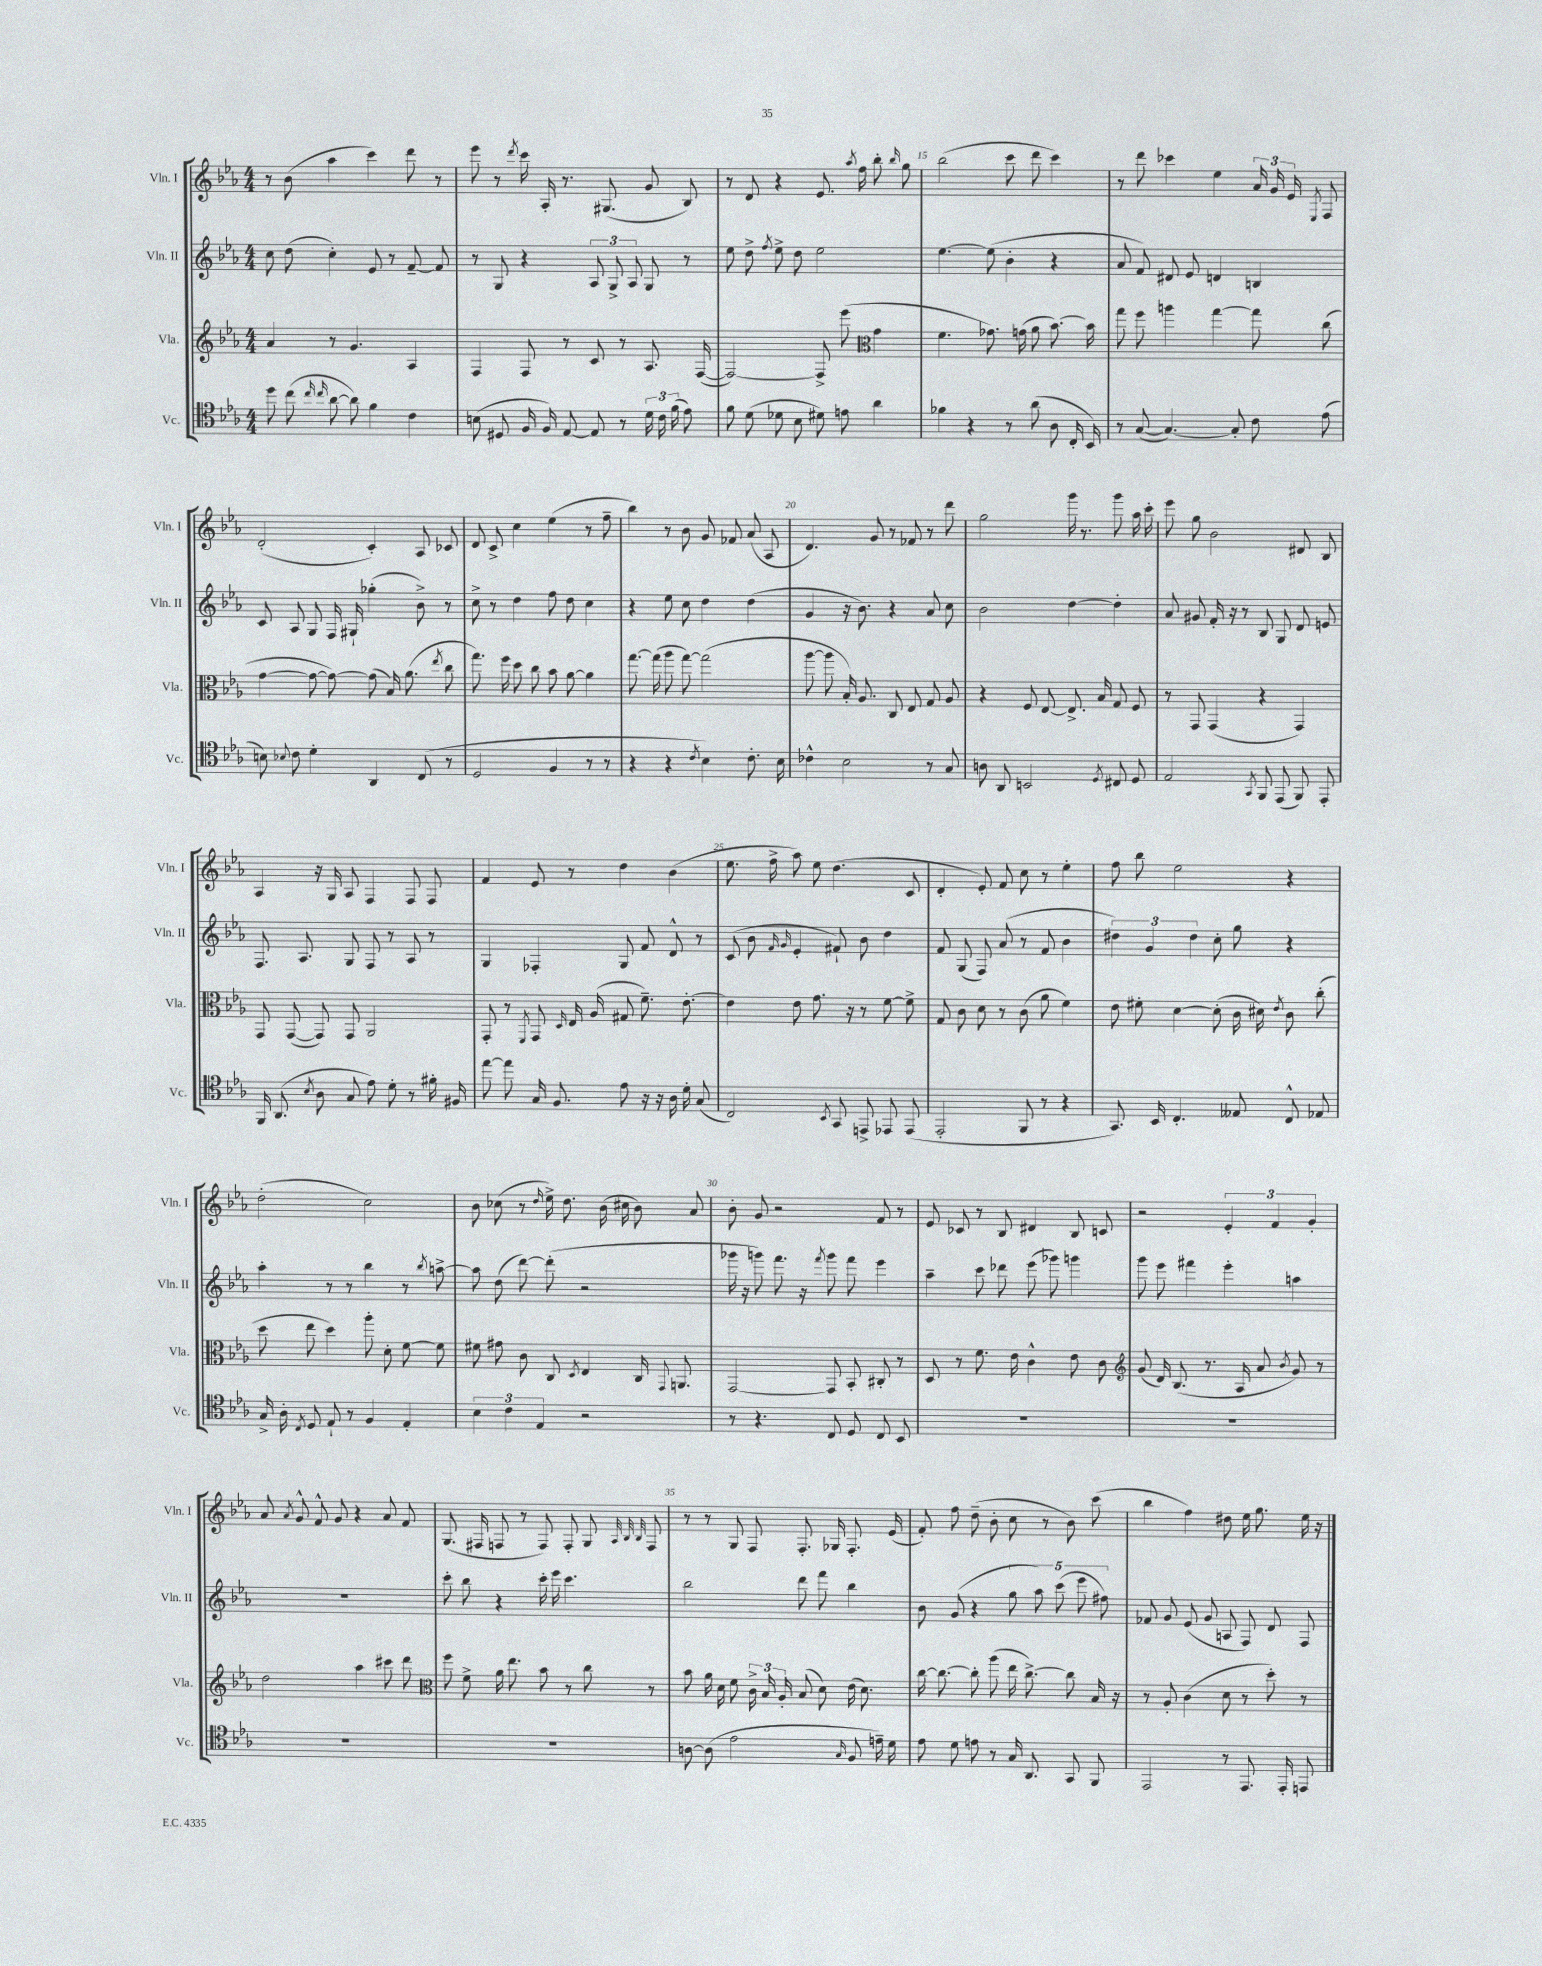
<<
\new StaffGroup <<
\new Staff = "s0" \with { instrumentName = "Vln. I" shortInstrumentName = "Vln. I" } {
    \clef treble \key ees \major \numericTimeSignature \time 4/4
    \autoBeamOff r8 bes'8( aes''4 c'''4) d'''8 r8 |
    ees'''8 r8 \acciaccatura { d'''8 } c'''16 aes16-. r8. gis8.( g'8 bes8) |
    r8 d'8 r4 ees'8. \acciaccatura { aes''8 } f''16 bes''8-. \grace { bes''16 } g''8 |
    bes''2( c'''8 d'''8 c'''4) |
    r8 d'''8 ces'''4 ees''4 \tuplet 3/2 { aes'16 g'16 ees'16 } \acciaccatura { ees8 } f8 |
    d'2-.( c'4-.) aes8 ces'8 |
    d'8 c'8-> c''4 ees''4( r8 f''8-- |
    bes''4) r8 bes'8 g'8 fes'8 aes'8( aes8 |
    d'4.) g'8 r8 fes'8 r8 d'''8 |
    g''2 g'''16 r8. g'''8 aes''16 c'''16-. |
    ees'''8 g''8 bes'2 dis'8 bes8 |
    aes4 r16 g16 aes8 f4 f8 f8 |
    f'4 ees'8 r8 d''4 bes'4( |
    ees''8. f''16-> aes''8) ees''8 d''4.( c'8 |
    d'4-. ees'8-.) f'8 c''8 r8 ees''4-. |
    f''8 bes''8 ees''2 r4 |
    d''2-.( c''2) |
    bes'8 ces''8( r8 \grace { d''16 } ees''16->) d''8. bes'16( cis''16 bes'8) aes'8 |
    bes'8-. g'8 r2 f'8 r8 |
    ees'8 ces'8 r8 bes8 dis'4 bes8 c'8 |
    r2 \tuplet 3/2 { ees'4-. f'4 g'4-. } |
    aes'8 \acciaccatura { aes'8 } g'8-^ f'8-^ g'8 r4 aes'8 f'8 |
    g8.( fis16 f8 r8 f8) f8-. g8 \grace { aes32 bes32 bes32 } f8 |
    r8 r8 g8 f8 f8.-. ges16 f8.-. ees'16( |
    f'8-.) f''8 d''8--( bes'8-. c''8 r8 bes'8) c'''8( |
    bes''4 f''4) dis''8 ees''16 g''8. ees''16 r16 \bar "|." |
}
\new Staff = "s1" \with { instrumentName = "Vln. II" shortInstrumentName = "Vln. II" } {
    \clef treble \key ees \major \numericTimeSignature \time 4/4
    \autoBeamOff c''8 d''8( c''4-.) ees'8 r8 f'8~-- f'8 |
    r8 g8 r4 \tuplet 3/2 { aes8 g8-> aes8 } g8 r8 |
    ees''8 d''8-> \acciaccatura { f''8 } ees''8-> d''8 ees''2 |
    ees''4.~ ees''8( bes'4-. r4 |
    aes'8 f'8) dis'8 ees'8 d'4 b4 |
    c'8 aes8 g8 f16 gis16-! ges''4-.( bes'8->) r8 |
    c''8-> r8 d''4 f''8 d''8 c''4 |
    r4 ees''8 c''8 d''4 d''4( |
    g'4 r16 bes'8.) r4 aes'8 c''8 |
    bes'2 d''4~ d''4-. |
    aes'8 gis'8 f'16-. r16 r8 bes8 g8 d'8 e'8 |
    f8. aes8. g8 f8 r8 aes8 r8 |
    g4 fes4-. g8 f'8 d'8-^ r8 |
    c'8( bes'8 \grace { f'16 g'16 } ees'4-. fis'8-!) bes'8 d''4 |
    f'8 g8( f8) aes'8( r8 f'8 bes'4 |
    \tuplet 3/2 { dis''4) g'4 dis''4 } c''8-. g''8 r4 |
    aes''4-. r8 r8 bes''4 r8 \acciaccatura { bes''8 } a''8~-> |
    a''8 d''8( d'''8~) d'''8-.( r2 |
    ges'''16 r16 g'''8) f'''8. r16 \acciaccatura { f'''8 } g'''8 f'''8 ees'''4 |
    aes''4-- c'''8 des'''8 ees'''8( ges'''8) g'''4 |
    g'''8 ees'''8 fis'''4 ees'''4-. a''4 |
    R1 |
    c'''8-. bes''8 r4 c'''16-. ees'''16 c'''4. |
    bes''2 d'''8 f'''8 bes''4 |
    bes'8 g'8( r4 \tuplet 5/4 { g''8 aes''8) c'''8( ees'''8 fis''8) } |
    fes'8 g'8 ees'8( g'8 a8 f8) d'8 f8 \bar "|." |
}
\new Staff = "s2" \with { instrumentName = "Vla." shortInstrumentName = "Vla." } {
    \clef treble \key ees \major \numericTimeSignature \time 4/4
    \autoBeamOff aes'4 r8 g'4. aes4 |
    f4 f8 r8 c'8 r8 aes8. f16~( |
    f2~) f8-> ees'''8( \clef alto g'4 |
    f'4. ges'8.) g'16( aes'8 bes'8.~) bes'16 |
    g''8 f''8 a''4 g''4~ g''8 c''8( |
    g'4~ g'8~ g'8~) g'8( bes16) aes'8.( \acciaccatura { ees''8 } c''8 |
    g''8.) f''16 d''8 c''8 bes'8 aes'8~ aes'4 |
    g''8.~ g''16( aes''8 g''8~) g''2( |
    aes''8~ aes''8 bes16-.) aes8. c8 ees8 g8 aes8 |
    r4 f8 ees8~ ees8.-> bes16 g8 f8 |
    r8 g,8 g,4( r4 g,4) |
    g,8 g,8~( g,8) g,8 aes,2 |
    g,8-. r8 \acciaccatura { f,8 } g,8 \grace { d16 } ees16 aes16( gis8 f'8.--) ees'8.~-. |
    ees'4 ees'8 g'8. r16 r8 f'8~ f'8-> |
    g8 c'8 d'8 r8 c'8( aes'8 f'4) |
    ees'8 fis'8-. d'4~ d'8-.( c'16 dis'16) \acciaccatura { ees'8 } c'8 c''8-.( |
    d''8 ees''8 d''4) aes''8-. d'8-. f'8~ f'8 |
    fis'8 gis'8 c'8 c8 \acciaccatura { d8 } ees4 c16 \appoggiatura { g,8 } a,8. |
    g,2~ g,8 bes,8-. cis8-. r8 |
    d8 r8 f'8. ees'16 c'4-^ ees'8 c'8 |
    \clef treble g'8( d'16) bes8.( r8. aes16 aes'8 \acciaccatura { bes'8 } g'8) r8 |
    d''2 aes''4 cis'''8 d'''8 |
    \clef alto f''8 f'8-> aes'16 ees''8. bes'8 r8 c''8 r8 |
    bes'8 aes'16 d'16 f'8 \tuplet 3/2 { c'16-> bes16 aes16-. } bes8( d'8) ees'16( d'8.) |
    c''16~ c''8.~ c''8-. aes''8( ees''16 c''8.~->) c''8 bes16 r16 |
    r8 aes8-. c'4( d'8 r8 d''8-.) r8 \bar "|." |
}
\new Staff = "s3" \with { instrumentName = "Vc." shortInstrumentName = "Vc." } {
    \clef tenor \key ees \major \numericTimeSignature \time 4/4
    \autoBeamOff d''8 c''8( \grace { c''16 c''16 } aes'8~ aes'8) f'4 c'4 |
    b8( dis8 f16 f16) ees8~ ees8 r8 \tuplet 3/2 { d'16 c'16 f'16( } ees'8) |
    f'8 d'8( des'8 bes8 dis'8) e'8 aes'4 |
    fes'4 r4 r8 aes'8( aes8 c16-. bes,16) |
    r8 g8~( g4.~) g8-. c'8 ees'8( |
    b8) \appoggiatura { bes8 } c'8 d'4-. aes,4 c8( r8 |
    d2 f4 r8 r8 |
    r4 r4 \acciaccatura { c'8 } bes4) c'8.-. bes16 |
    ces'4-^ bes2 r8 g8 |
    a8 aes,8 b,2 \acciaccatura { d8 } cis8 d8 |
    ees2 \acciaccatura { g,8 } f,8 ees,8( f,8) ees,8-. |
    f,16 aes,8.( \acciaccatura { bes8 } aes8 g8 ees'8) d'8-. r8 fis'16-. fis16 |
    ees''8~ ees''8 g16 f8. ees'8 r16 r16 aes16 d'16-. g8( |
    c2) \acciaccatura { bes,8 } g,8 e,8-> ees,8 ees,8( |
    ees,2-. f,8 r8 r4 |
    g,8.) bes,16 c4.-. eeses8 c8-^ ees8 |
    g16-> aes16-. \acciaccatura { c8 } d8 ees8-! r8 f4 ees4-. |
    \tuplet 3/2 { bes4 c'4 ees4 } r2 |
    r8 r4. c8 d8 c8 bes,8 |
    R1 |
    R1 |
    R1 |
    R1 |
    a8~ a8( ees'2 \grace { g16 } f8 e'16--) d'16 |
    ees'8 d'8 e'8 r8 g16 aes,8. g,8 f,8 |
    ees,2 r8 ees,8. ees,16-. e,8 \bar "|." |
}
>>
>>
\layout { \context { \Score currentBarNumber = #12 \override BarNumber.break-visibility = ##(#f #t #t) barNumberVisibility = #(every-nth-bar-number-visible 5) } }
